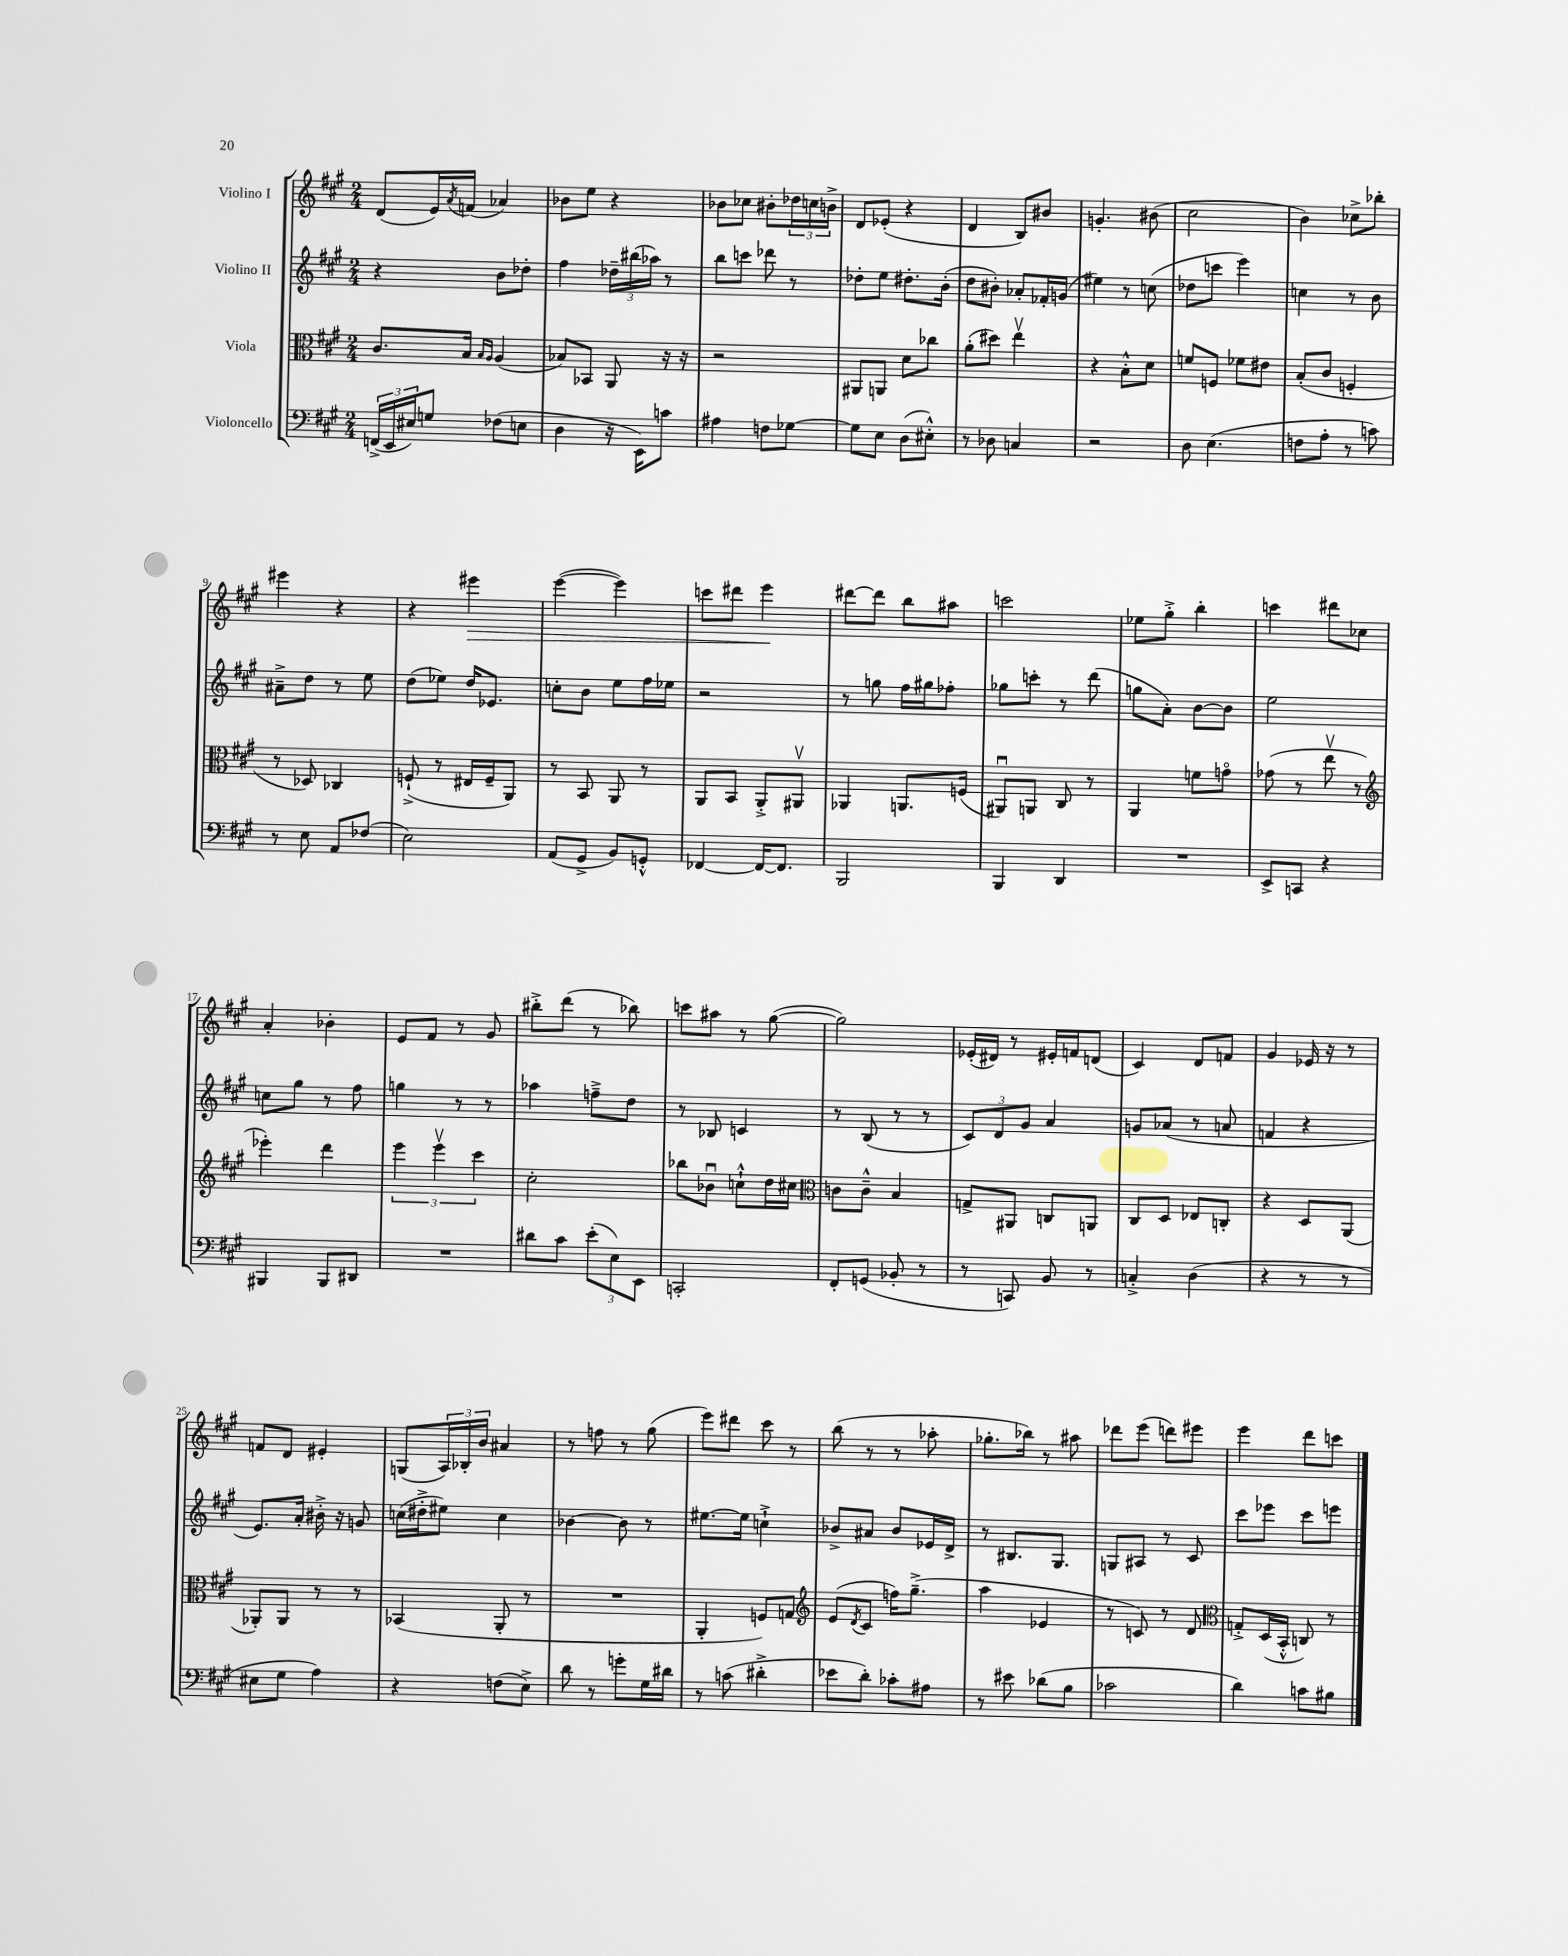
<<
\new StaffGroup <<
\new Staff = "s0" \with { instrumentName = "Violino I" } {
    \clef treble \key a \major \numericTimeSignature \time 2/4
    d'8( e'16) \acciaccatura { a'8 } f'16( aes'4) |
    bes'8 e''8 r4 |
    bes'8 ces''8 bis'8-. \tuplet 3/2 { des''16 c''16 b'16-> } |
    d'8 ees'8-.( r4 |
    d'4 b8) bis'8 |
    g'4.-. bis'8( |
    cis''2 |
    b'4) ces''8-> bes''8-. |
    eis'''4 r4 |
    r4 eis'''4\> |
    e'''4~( e'''4) |
    c'''8 dis'''8 e'''4\! |
    dis'''8~ dis'''8 b''8 ais''8 |
    c'''2 |
    ees''8 gis''8-.-> b''4-. |
    c'''4 dis'''8 ces''8 |
    a'4-. bes'4-. |
    e'8 fis'8 r8 gis'8 |
    bis''8-.-> d'''8( r8 bes''8) |
    c'''8 ais''8 r8 gis''8~( |
    gis''2) |
    ees'16-.( dis'16) r8 eis'16-. f'16 d'8( |
    cis'4) d'8 f'8 |
    gis'4 ees'16 r16 r8 |
    f'8 d'8 eis'4-. |
    g8( \tuplet 3/2 { a16) bes16-. b'16 } ais'4 |
    r8 f''8 r8 gis''8( |
    e'''8) dis'''8 cis'''8 r8 |
    b''8( r8 r8 aes''8-. |
    ges''8.-. bes''16) r8 ais''8 |
    des'''8 e'''8( d'''8) eis'''8 |
    e'''4 d'''8 c'''8 \bar "|." |
}
\new Staff = "s1" \with { instrumentName = "Violino II" } {
    \clef treble \key a \major \numericTimeSignature \time 2/4
    r4 b'8 des''8-. |
    fis''4 \tuplet 3/2 { des''16-- bis''16( aes''16) } r8 |
    b''8 c'''8 des'''8 r8 |
    des''8-. e''8 dis''8.-. b'16-.( |
    d''8 bis'8-.) aes'8-. fes'16-. g'16( |
    eis''4) r8 c''8( |
    des''8 c'''8 e'''4) |
    c''4 r8 b'8 |
    ais'8---> d''8 r8 e''8 |
    d''8( ees''8) d''16 ees'8. |
    c''8-. b'8 e''8 fis''16 ees''16 |
    r2 |
    r8 g''8 fis''16 gis''16 fes''8-. |
    ges''8 c'''8-. r8 d'''8( |
    g''8 a'8-.) b'8~ b'8 |
    e''2 |
    c''8 gis''8 r8 fis''8 |
    g''4 r8 r8 |
    aes''4 f''8---> d''8 |
    r8 bes8 c'4 |
    r8 b8( r8 r8 |
    \tuplet 3/2 { cis'8) d'8 gis'8 } a'4 |
    g'8 aes'8( r8 a'8 |
    f'4 r4 |
    e'8.) a'16-. bis'16-.-> r16 g'8 |
    c''16( dis''16-.-> eis''8) c''4 |
    bes'4~ bes'8 r8 |
    eis''8.~ eis''16 c''4-!-> |
    bes'8-> ais'8 bes'8 ees'16 d'16-> |
    r8 bis8. gis8. |
    g8 ais8 r8 cis'8 |
    cis'''8 ees'''8 cis'''8 e'''8 \bar "|." |
}
\new Staff = "s2" \with { instrumentName = "Viola" } {
    \clef alto \key a \major \numericTimeSignature \time 2/4
    cis'8. b16 \grace { b16 a16 } a4( |
    bes8) bes,8 a,8 r16 r16 |
    r2 |
    ais,8 a,8 d'8 ces''8 |
    a'8-.( dis''8) e''4\upbow |
    r4 b8-.-^ d'8 |
    f'8 f8 fes'8 eis'8 |
    b8-.( cis'8 f4-. |
    r8 des8) ces4 |
    f8-!->( r8 eis16 f16-- a,8) |
    r8 b,8 a,8 r8 |
    a,8 b,8 a,8-.-> ais,8\upbow |
    aes,4 a,8. f16( |
    ais,8\downbow) a,8 cis8 r8 |
    a,4 f'8 g'8\flageolet |
    ges'8( r8 e''8\upbow r8 |
    \clef treble ees'''4-.) d'''4 |
    \tuplet 3/2 { e'''4 e'''4\upbow cis'''4 } |
    cis''2-. |
    bes''8 bes'8\downbow c''8-!-^ d''16 cis''16 |
    \clef alto c'8 c'8---^ b4 |
    g8-> ais,8 c8 a,8 |
    cis8 d8 ees8 c8-. |
    r4 d8 a,8( |
    aes,8-.) aes,8 r8 r8 |
    bes,4( a,8-. r8 |
    R2 |
    a,4-. f8) g8 |
    \clef treble e'8( \acciaccatura { d'8 } cis'8 f''16) gis''8.--->( |
    a''4 ees'4 |
    r8 c'8) r8 d'8 |
    \clef alto g8-.-> d16( b,16-.-^ c8) r8 \bar "|." |
}
\new Staff = "s3" \with { instrumentName = "Violoncello" } {
    \clef bass \key a \major \numericTimeSignature \time 2/4
    \tuplet 3/2 { f,16->( e,16 eis16) } g8 fes8( e8 |
    d4 r16 e,16) c'8 |
    ais4 f8 ges8~ |
    ges8 e8 d8( eis8-.-^) |
    r8 des8 c4 |
    r2 |
    d8 e4.( |
    f8 a8-. r8 c'8) |
    r8 e8 a,8 fes8( |
    e2) |
    a,8( gis,8-> b,8) g,8-.-^ |
    fes,4~ fes,16~ fes,8. |
    b,,2 |
    b,,4 d,4 |
    R2 |
    e,8-> c,8 r4 |
    bis,,4 bis,,8 dis,8 |
    R2 |
    dis'8 cis'8 \tuplet 3/2 { e'8-.( e8) e,8 } |
    c,2-. |
    fis,8-. g,8( bes,8-. r8 |
    r8 c,8) b,8 r8 |
    c4-.-> d4( |
    r4 r8 r8 |
    eis8 gis8 a4) |
    r4 f8( e8->) |
    d'8 r8 g'8-. gis16 dis'16 |
    r8 c'8( dis'4-.-> |
    ees'8 d'8-.) ces'8-. ais8 |
    r8 eis'8 des'8( b8 |
    ces'2 |
    d'4) c'8 bis8 \bar "|." |
}
>>
>>
